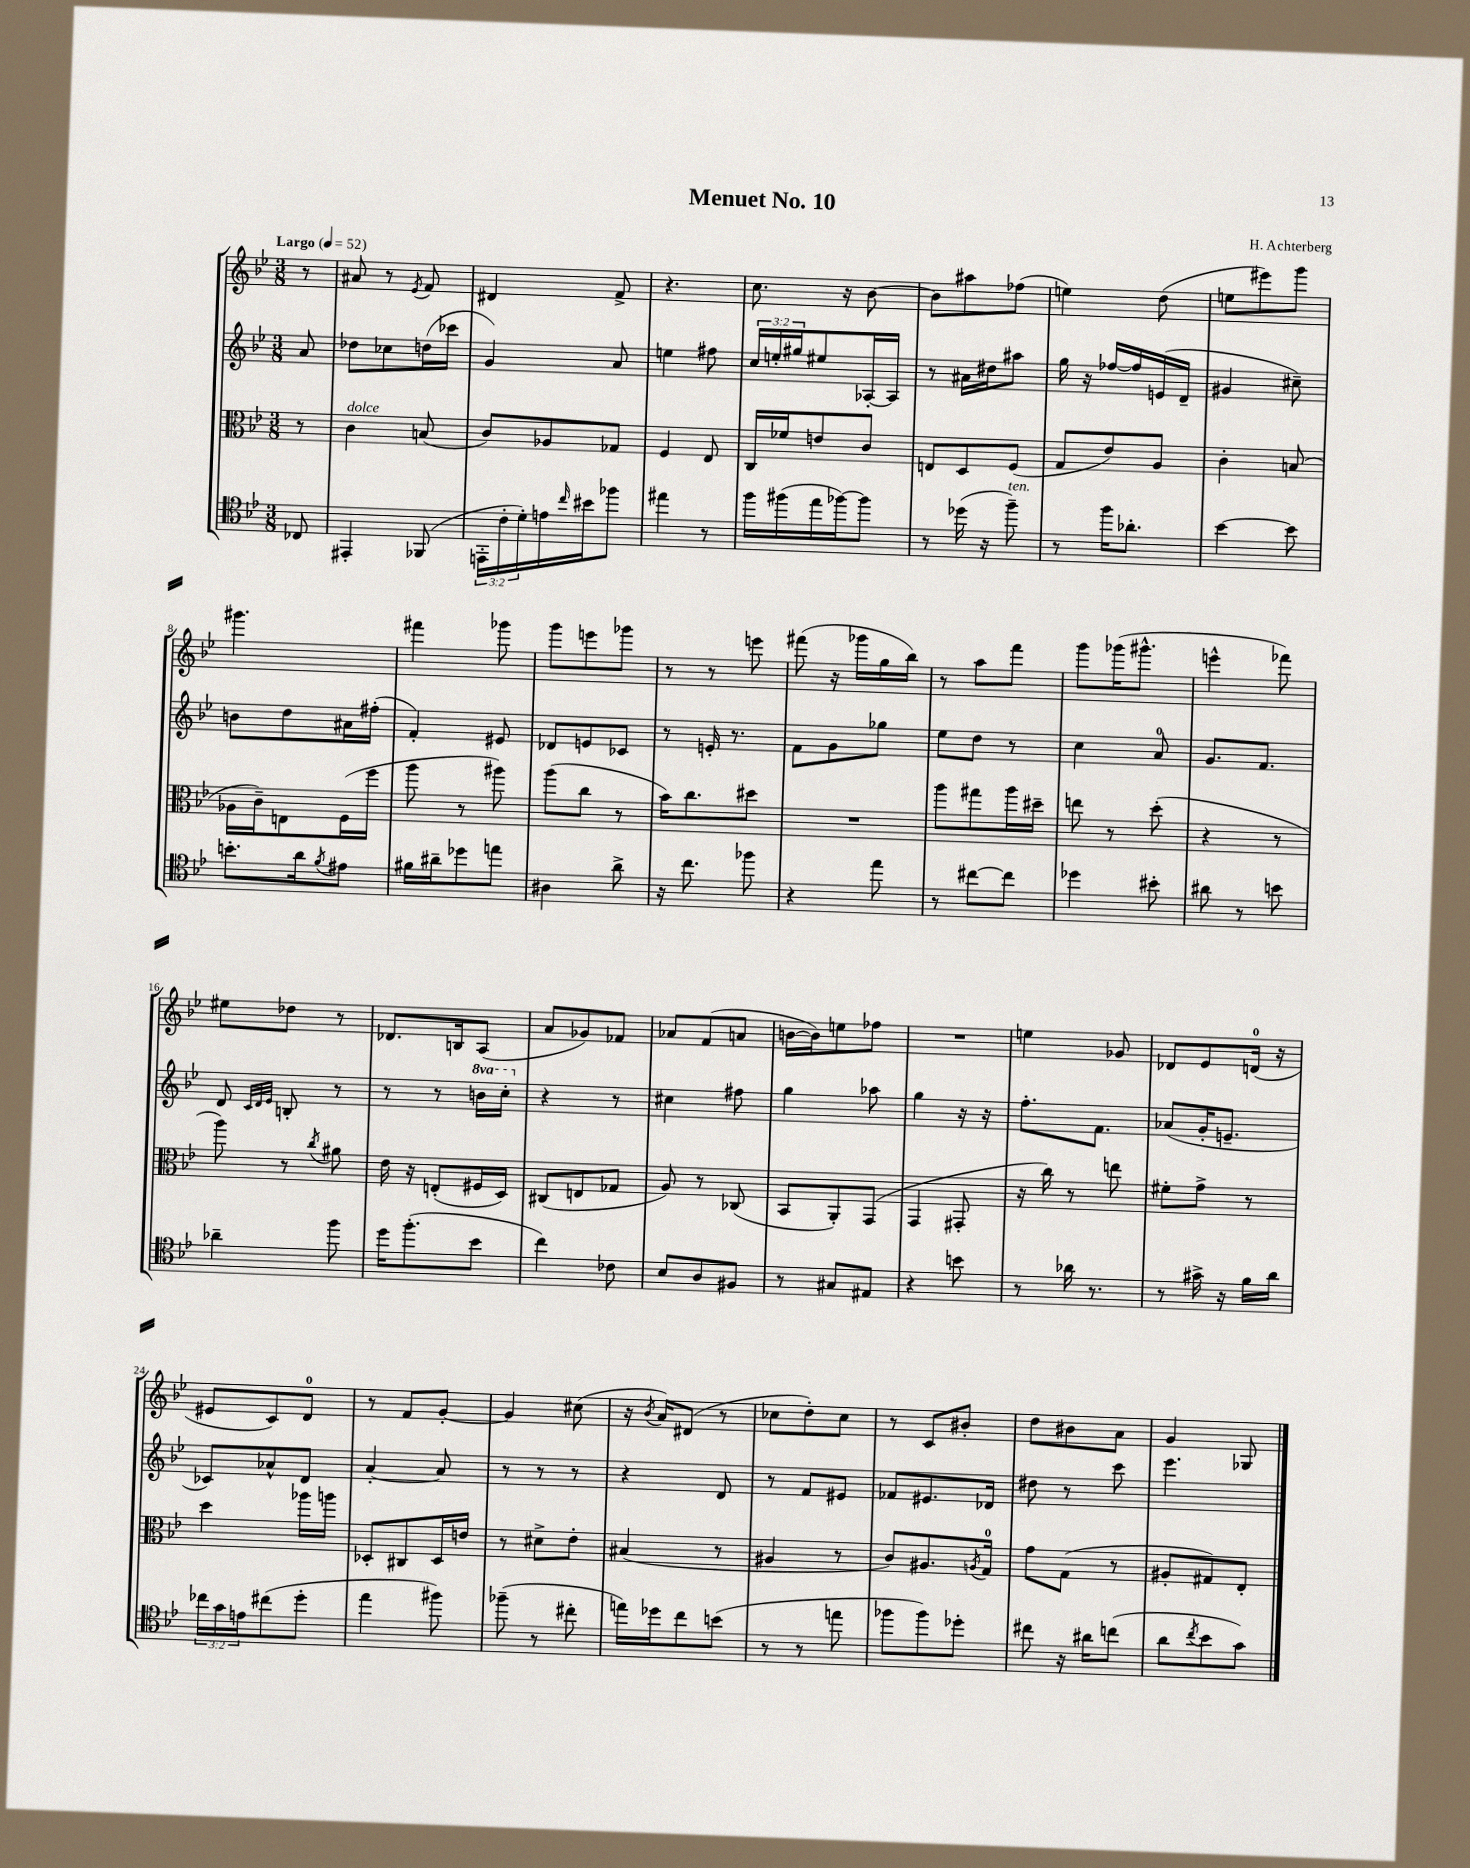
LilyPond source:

\header { title = "Menuet No. 10" composer = "H. Achterberg" }
<<
\new StaffGroup <<
\new Staff = "s0" {
    \clef treble \key bes \major \numericTimeSignature \time 3/8 \partial 8 \tempo "Largo" 4 = 52
    r8 |
    ais'8 r8 \acciaccatura { ees'8 } f'8 |
    dis'4 f'8-> |
    r4. |
    c''8. r16 bes'8~ |
    bes'8 ais''8 fes''8( |
    e''4) d''8( |
    e''8 eis'''8) g'''8 |
    gis'''4. |
    fis'''4 ges'''8 |
    g'''8 e'''8 ges'''8 |
    r8 r8 e'''8 |
    fis'''8( r16 ges'''16 g''16 bes''16) |
    r8 a''8 f'''8 |
    g'''8 ges'''16( gis'''8.-^ |
    e'''4-^ fes'''8) |
    eis''8 des''8 r8 |
    des'8. b16 a8( |
    a'8 ges'8) fes'8 |
    aes'8 f'8( a'8 |
    b'16~ b'16) e''8 fes''8 |
    R4. |
    e''4 ges'8 |
    des'8 ees'8 d'16-0( r16 |
    eis'8 c'8) d'8-0 |
    r8 f'8 g'8~-. |
    g'4 cis''8( |
    r16 \acciaccatura { bes'8 } a'16) dis'8( r8 |
    ces''8 d''8-.) ces''8 |
    r8 c'8 bis'8-. |
    d''8 bis'8 a'8 |
    g'4 ges8 \bar "|." |
}
\new Staff = "s1" {
    \clef treble \key bes \major \numericTimeSignature \time 3/8 \override Staff.TupletNumber.text = #tuplet-number::calc-fraction-text \set Staff.ottavationMarkups = #ottavation-simple-ordinals \partial 8
    a'8 |
    des''8 ces''8 d''16( ces'''16 |
    g'4) a'8 |
    e''4 fis''8 |
    \tuplet 3/2 { c''16 e''16-. gis''16 } eis''8 aes16~-. aes16 |
    r8 ais'16 dis''16 ais''8 |
    g''16 r16 fes''16~ fes''16 e'16( d'16-- |
    gis'4 cis''8--) |
    b'8 d''8 ais'16 fis''16-.( |
    f'4-.) eis'8 |
    des'8 e'8 ces'8 |
    r8 e'16-. r8. |
    f'8 g'8 ges''8 |
    ees''8 d''8 r8 |
    c''4 a'8-0 |
    g'8. f'8. |
    d'8 \grace { c'32 d'32 ees'32 } b8-. r8 |
    r8 r8 \ottava #1 b''16 c'''16-. \ottava #0 |
    r4 r8 |
    cis''4 fis''8 |
    g''4 aes''8 |
    g''4 r16 r16 |
    f''8.-. f'8. |
    aes'8( g'16-. e'8.-- |
    ces'8) aes'8-^ d'8 |
    a'4~-. a'8 |
    r8 r8 r8 |
    r4 d'8 |
    r8 f'8 eis'8 |
    fes'8 eis'8. des'16 |
    dis''8 r8 c'''8 |
    ees'''4. \bar "|." |
}
\new Staff = "s2" {
    \clef alto \key bes \major \numericTimeSignature \time 3/8 \partial 8
    r8 |
    c'4^\markup { \italic "dolce" } b8( |
    c'8) aes8 ges8 |
    f4 ees8 |
    c16 fes'16 e'8 c'8 |
    e8 d8 f8( |
    g8 ees'8) a8 |
    c'4-. b8( |
    aes16 c'16--) e8 f16( f''16 |
    a''8 r8 ais''8) |
    a''8( c''8 r8 |
    bes'16) c''8. dis''8 |
    R4. |
    a''8 gis''8 a''16 dis''16-- |
    e''8 r8 d''8-.( |
    r4 r8 |
    a''8) r8 \acciaccatura { c''8 } ais'8 |
    ees'16 r16 e8-.( fis16 d16) |
    cis8( e8 ges8 |
    a8) r8 ces8( |
    bes,8 a,8-.) g,8( |
    g,4 gis,8-. |
    r16 c''16) r8 e''8 |
    fis'8-. g'8-> r8 |
    d''4 aes''16 a''16 |
    des8-. cis8 des16 e'16 |
    r8 dis'8-> ees'8-. |
    bis4( r8 |
    ais4 r8 |
    c'8) ais8. \acciaccatura { a8 } g16-0 |
    g'8 g8( r8 |
    ais8-. gis8) ees8-. \bar "|." |
}
\new Staff = "s3" {
    \clef tenor \key bes \major \numericTimeSignature \time 3/8 \override Staff.TupletNumber.text = #tuplet-number::calc-fraction-text \partial 8
    ces8 |
    eis,4-. fes,8( |
    \tuplet 3/2 { e,16-. c'16-. d'16-.) } e'16 \grace { c''16 } bis'16 fes''8 |
    eis''4 r8 |
    f''16 fis''16( ees''16 fes''16~) fes''8 |
    r8 des''16( r16 f''8--^\markup { \italic "ten." }) |
    r8 f''16 aes'8.-. |
    bes'4~ bes'8 |
    b'8.-. a'16 \acciaccatura { f'8 } eis'8 |
    fis'16 ais'16-- des''8 e''8 |
    ais4 a'8-> |
    r16 c''8. fes''8 |
    r4 ees''8 |
    r8 cis''8~ cis''8 |
    des''4 bis'8-. |
    ais'8 r8 b'8 |
    aes'4-- f''8 |
    d''16 f''8.-.( bes'8 |
    c''4) ces'8 |
    bes8 a8 fis8 |
    r8 gis8 eis8 |
    r4 b'8 |
    r8 aes'16 r8. |
    r8 gis'16-> r16 f'16 a'16 |
    \tuplet 3/2 { ces''16 g'16 e'16 } cis''8( d''8-. |
    ees''4 fis''8) |
    fes''8--( r8 cis''8-. |
    e''16) des''16 c''8 b'8( |
    r8 r8 e''8 |
    fes''8 fes''8) des''8-. |
    cis''8 r16 ais'16 c''8( |
    a'8 \acciaccatura { c''8 } bes'8 g'8) \bar "|." |
}
>>
>>
